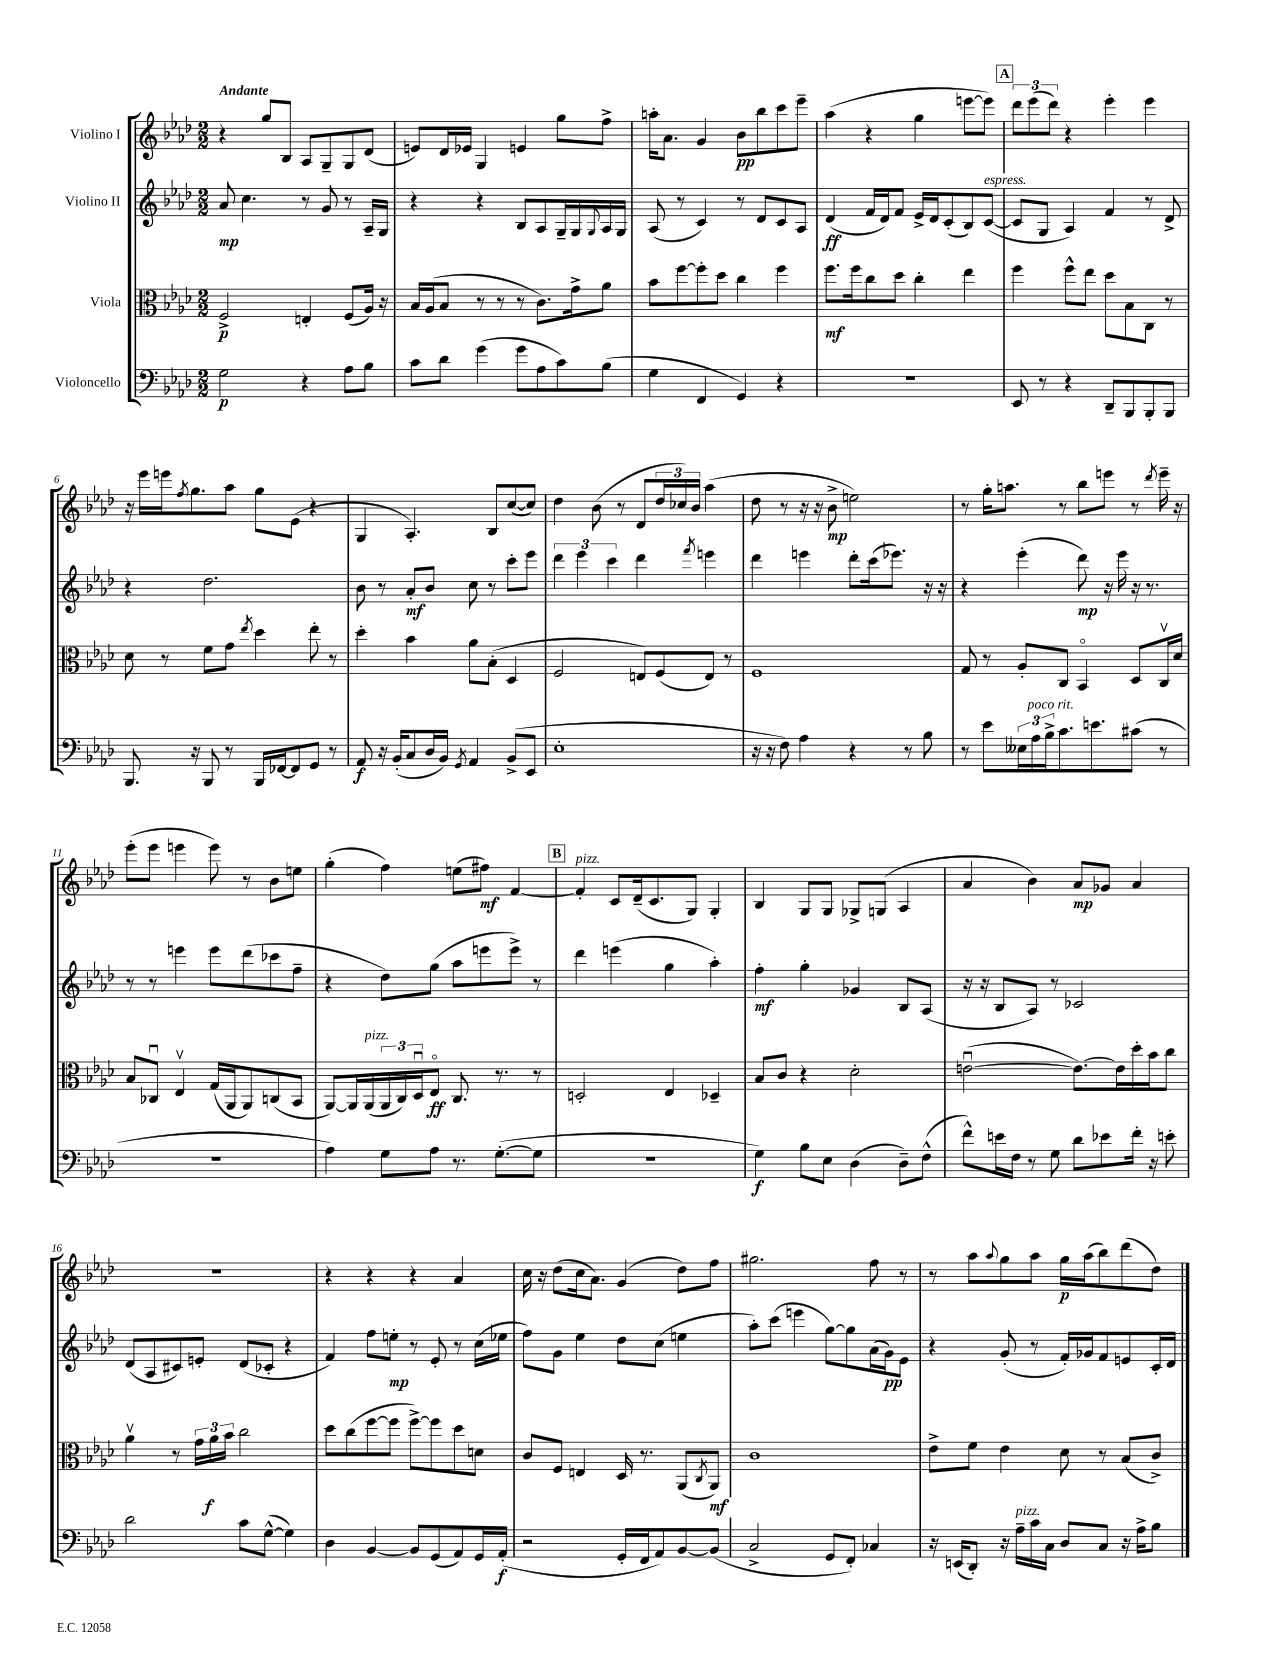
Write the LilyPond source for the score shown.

<<
\new StaffGroup <<
\new Staff = "s0" \with { instrumentName = "Violino I" } {
    \clef treble \key aes \major \numericTimeSignature \time 2/2 \tempo "Andante"
    r4 g''8 bes8 aes8 g8-- g8 des'8( |
    e'8) des'16 ees'16 g4 e'4 g''8 f''8-> |
    a''16-. aes'8. g'4 bes'8\pp bes''8 c'''8 ees'''8-- |
    aes''4( r4 g''4 e'''8~ e'''8) |
    \mark \markup { \box "A" } \tuplet 3/2 { des'''8 ees'''8( des'''8) } r4 ees'''4-. ees'''4 |
    r16 ees'''16 e'''16 \acciaccatura { f''8 } g''8. aes''8 g''8 ees'8( r4 |
    g4 aes4.-.) bes8 c''8~( c''8) |
    des''4 bes'8( r8 des'8 \tuplet 3/2 { des''16 ces''16) bes'16 } aes''4( |
    des''8 r8 r16 r16 bes'8->\mp e''2) |
    r8 g''16-. a''8. r8 bes''8 e'''8 r8 \acciaccatura { des'''8 } e'''16-- r16 |
    ees'''8-.( ees'''8 e'''4 e'''8) r8 bes'8 e''8 |
    g''4-.( f''4) e''8( fis''8\mf) f'4~ |
    \mark \markup { \box "B" } f'4-.^\markup { \italic "pizz." } c'8 des'16--( c'8. g8) g4-. |
    bes4 g8 g8 ges8-> g8( aes4 |
    aes'4 bes'4) aes'8\mp ges'8 aes'4 |
    R1 |
    r4 r4 r4 aes'4 |
    c''16 r16 des''8( c''16 aes'8.) g'4( des''8) f''8 |
    gis''2. f''8 r8 |
    r8 aes''8 \appoggiatura { aes''8 } g''8 aes''8 g''16\p aes''16( bes''8) des'''8( des''8) \bar "|." |
}
\new Staff = "s1" \with { instrumentName = "Violino II" } {
    \clef treble \key aes \major \numericTimeSignature \time 2/2
    aes'8\mp c''4. r8 g'8 r8 aes16-- g16 |
    r4 r4 bes8 aes8 g16-- g16 \appoggiatura { g8 } aes16 g16 |
    aes8( r8 c'4) r8 des'8 c'8 aes8 |
    des'4\ff( f'16 des'16) f'8 ees'16-> des'16 c'8-.( bes8) c'8~^\markup { \italic "espress." }( |
    \mark \markup { \box "A" } c'8 g8 aes4) f'4 r8 des'8-> |
    r4 des''2. |
    bes'8 r8 aes'8-.\mf bes'8 c''8 r8 c'''8-. ees'''8 |
    \tuplet 3/2 { des'''4 ees'''4 c'''4 } des'''4 \acciaccatura { f'''8 } e'''4 |
    des'''4 e'''4 des'''8-. c'''16( ees'''8.) r16 r16 |
    r4 ees'''4-.( des'''8\mp) r16 ees'''16 r16 r8. |
    r8 r8 e'''4 e'''8 des'''8( ces'''8 f''8-- |
    r4 des''8) g''8( aes''8 e'''8 e'''8->) r8 |
    \mark \markup { \box "B" } des'''4 e'''4( g''4 aes''4-.) |
    f''4-.\mf g''4-. ges'4 bes8 aes8( |
    r16 r16 bes8 aes8) r8 ces'2 |
    des'8( aes8 cis'8) e'8-. des'8( ces'8-. r4 |
    f'4) f''8 e''8-.\mp r8 ees'8-. r8 c''16( ees''16 |
    f''8) g'8 ees''4 des''8 c''8( e''4 |
    aes''8-.) c'''8( e'''4 g''8~) g''8 aes'16( g'16\pp) ees'8 |
    r4 g'8-.( r8 f'16-.) ges'16 f'8 e'8 c'16-. des'16 \bar "|." |
}
\new Staff = "s2" \with { instrumentName = "Viola" } {
    \clef alto \key aes \major \numericTimeSignature \time 2/2
    f2->\p e4-. f8( aes16) r16 |
    bes16 aes16( bes8 r8 r8 r8 c'8.) g'16-> aes'8 |
    bes'8 f''8~ f''8-. des''8 c''4 f''4 |
    f''8.\mf f''16 c''8 des''8 c''4-. ees''4 |
    \mark \markup { \box "A" } f''4 f''8-^ ees''8 des''8 bes8 c8 r8 |
    des'8 r8 f'8 g'8 \acciaccatura { ees''8 } des''4 ees''8-. r8 |
    des''4-. bes'4 aes'8 bes8-.( des4 |
    f2 e8) f8( e8) r8 |
    f1 |
    g8 r8 aes8-. c8 bes,4\flageolet des8 c16\upbow des'16 |
    bes8 ces8\downbow ees4\upbow g16( aes,16 aes,8) c8( bes,8 |
    aes,8~) aes,16 aes,16^\markup { \italic "pizz." }( \tuplet 3/2 { aes,16 c16) des16\downbow } ees8\flageolet\ff c8. r8. r8 |
    \mark \markup { \box "B" } d2-. ees4 des4-- |
    bes8 c'8 r4 des'2-. |
    e'2~\downbow( e'8.~) e'16 des''16-. bes'16 c''8 |
    aes'4\upbow r8 \tuplet 3/2 { g'16 aes'16\f bes'16 } c''2 |
    des''8 c''8( f''8~ f''8 f''8~->) f''8 des''8 d'8 |
    c'8 f8 e4 des16 r8. aes,8( \acciaccatura { c8 } aes,8\mf) |
    c'1 |
    ees'8-> f'8 ees'4 des'8 r8 bes8( c'8->) \bar "|." |
}
\new Staff = "s3" \with { instrumentName = "Violoncello" } {
    \clef bass \key aes \major \numericTimeSignature \time 2/2
    g2\p r4 aes8 bes8 |
    c'8 des'8 g'4( g'8 aes8 c'8) bes8( |
    g4 f,4 g,4) r4 |
    R1 |
    \mark \markup { \box "A" } ees,8 r8 r4 des,8-- bes,,8 bes,,8-. bes,,8 |
    bes,,8. r16 bes,,8 r8 bes,,16 fes,16~ fes,8 g,8 r8 |
    aes,8\f r16 bes,16-.( c8 des16 bes,16) \acciaccatura { g,8 } aes,4 bes,8->( ees,8 |
    ees1-. |
    r16 r16 f8) aes4 r4 r8 bes8 |
    r8 ees'8 \tuplet 3/2 { eeses16 aes16^\markup { \italic "poco rit." } bes16-> } c'8. e'8. cis'8( r8 |
    R1 |
    aes4) g8 aes8 r8. g8.~-.( g8 |
    \mark \markup { \box "B" } r1 |
    g4\f) bes8 ees8 des4( des8--) f8-^( |
    f'8-^) e'16 f16 r8 g8 des'8 ees'8 f'16-. r16 e'8-. |
    des'2 c'8 g8~-^( g4) |
    des4 bes,4~ bes,8 g,8( aes,8) g,16 aes,16-.\f( |
    r2 g,16-. f,16 aes,8) bes,8~ bes,8( |
    c2-> g,8 f,8-.) ces4 |
    r16 e,16( des,8-.) r16 aes16--^\markup { \italic "pizz." } c'16 c16 des8 c8 r16 aes16-> bes8 \bar "|." |
}
>>
>>
